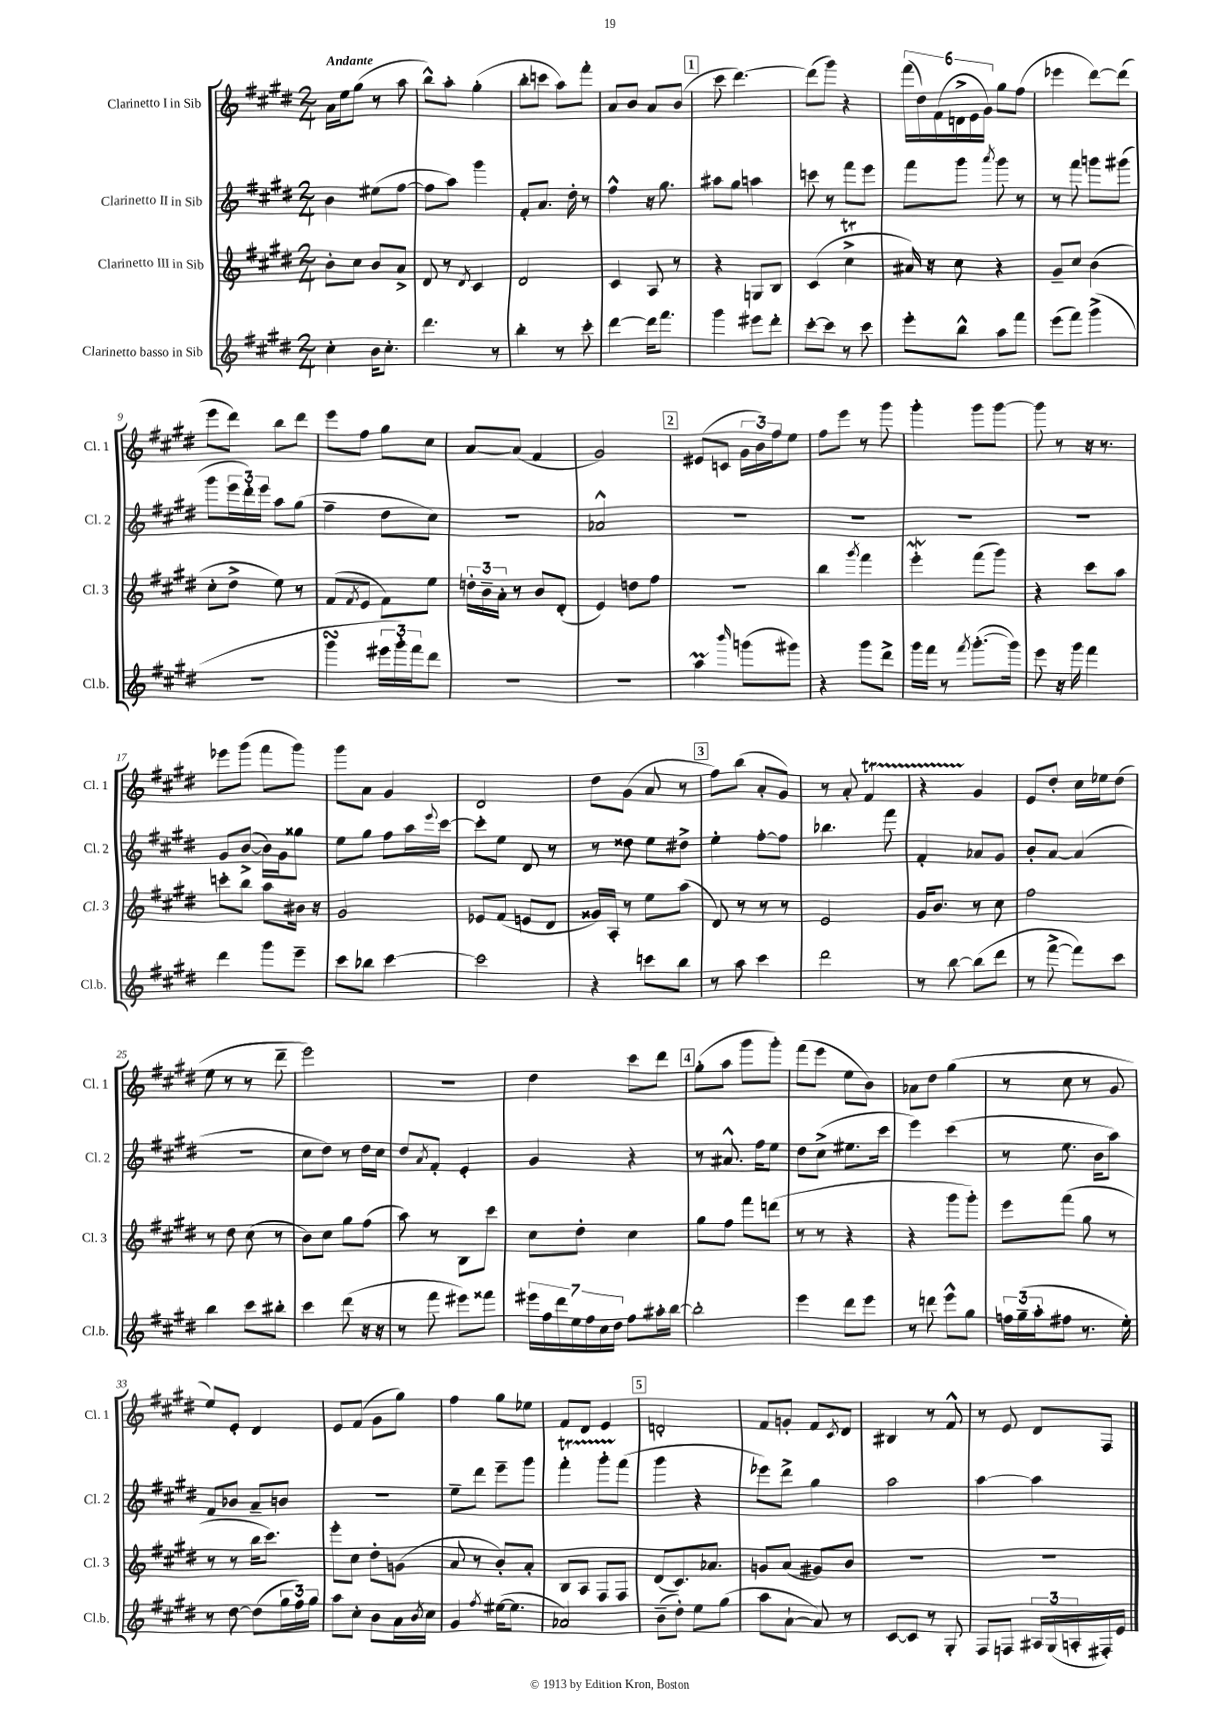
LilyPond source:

<<
\new StaffGroup <<
\new Staff = "s0" \with { instrumentName = "Clarinetto I in Sib" shortInstrumentName = "Cl. 1" } {
    \clef treble \key e \major \numericTimeSignature \time 2/4 \tempo "Andante"
    a'16 e''16 gis''8( r8 a''8 |
    b''8-^) a''8-. gis''4-.( |
    b''8-. c'''8 a''8) fis'''8-. |
    a'8 b'8 a'8 b'8( |
    \mark \markup { \box "1" } cis'''8 dis'''4.~) |
    dis'''8( gis'''8) r4 |
    \tuplet 6/4 { fis'''16( dis''16) fis'16( d'16-> e'16 gis'16) } gis''8 fis''8( |
    ees'''4 dis'''8~) dis'''8( |
    e'''8 dis'''8) b''8 dis'''8 |
    e'''8 fis''8 gis''8 cis''8 |
    a'8~ a'8( fis'4 |
    gis'2) |
    \mark \markup { \box "2" } eis'8( c'8 \tuplet 3/2 { gis'16 b'16) fis''16 } e''8 |
    fis''8 e'''8 r8 gis'''8 |
    gis'''4-. gis'''8 gis'''8~ |
    gis'''8 r8 r16 r8. |
    ees'''8 gis'''8( fis'''8 gis'''8) |
    gis'''8 a'8 gis'4 |
    dis'2 |
    dis''8 gis'8( a'8 r8 |
    \mark \markup { \box "3" } fis''8) b''8( a'8-. gis'8) |
    r8 a'8-. fis'4\startTrillSpan |
    r4 gis'4\stopTrillSpan |
    e'8 dis''8-. cis''16 ees''16 dis''8( |
    e''8 r8 r8 dis'''8-- |
    e'''2) |
    r2 |
    dis''4 cis'''8 dis'''8 |
    \mark \markup { \box "4" } gis''8-.( a''8 gis'''8 gis'''8-.) |
    fis'''8( e'''8 e''8 b'8) |
    aes'8 dis''8 gis''4( |
    r8 cis''8 r8 gis'8 |
    e''8) e'8-. dis'4 |
    e'8 fis'8( gis'8 gis''8) |
    fis''4 gis''8 ees''8 |
    fis'8 dis'8 e'4 |
    \mark \markup { \box "5" } d'2-. |
    fis'8 g'8-. fis'8 \acciaccatura { cis'8 } dis'8 |
    bis4 r8 fis'8-^ |
    r8 e'8 dis'8 fis8 \bar "|." |
}
\new Staff = "s1" \with { instrumentName = "Clarinetto II in Sib" shortInstrumentName = "Cl. 2" } {
    \clef treble \key e \major \numericTimeSignature \time 2/4
    b'4 eis''8( fis''8~ |
    fis''8 a''8) gis'''4 |
    fis'8-. a'8. dis''16-. r8 |
    fis''4-^ r16 gis''8. |
    \mark \markup { \box "1" } ais''8 gis''8 a''4 |
    c'''8 r8 fis'''8 e'''8 |
    fis'''8 gis'''8 \acciaccatura { a'''8 } gis'''8 r8 |
    r8 fis'''8 g'''8 gis'''8( |
    gis'''8 \tuplet 3/2 { e'''16 dis'''16-.) e'''16 } a''8 gis''8( |
    fis''4-- dis''8 cis''8) |
    R2 |
    aes'2-^ |
    \mark \markup { \box "2" } R2 |
    R2 |
    R2 |
    R2 |
    gis'8 b'8~->( b'16) gis'16 gisis''8 |
    e''8 gis''8 fis''8 a''16 \appoggiatura { e'''8 } cis'''16~ |
    cis'''8-. e''8 dis'8 r8 |
    r8 disis''8 e''8 dis''8-> |
    \mark \markup { \box "3" } e''4-. fis''8~-. fis''8 |
    bes''4. fis'''8 |
    fis'4-. aes'8 gis'8 |
    b'8-. a'8~ a'4( |
    r2 |
    cis''8 dis''8) r8 dis''16 cis''16 |
    dis''8 \acciaccatura { a'8 } fis'8-. e'4-. |
    gis'4 r4 |
    \mark \markup { \box "4" } r8 ais'8.-^ fis''16 e''8 |
    dis''8 cis''8->( eis''8. cis'''16 |
    e'''4) cis'''4( |
    r8 e''8. b'16 a''8) |
    fis'8 bes'8 a'8-- b'8 |
    R2 |
    e''8-- dis'''8 e'''8-- gis'''8 |
    fis'''4-.\startTrillSpan gis'''8-. fis'''8\stopTrillSpan( |
    \mark \markup { \box "5" } gis'''4 r4 |
    ees'''8) dis'''8-> gis''4 |
    a''2 |
    a''4~ a''4 \bar "|." |
}
\new Staff = "s2" \with { instrumentName = "Clarinetto III in Sib" shortInstrumentName = "Cl. 3" } {
    \clef treble \key e \major \numericTimeSignature \time 2/4
    b'8-. cis''8 b'8 a'8-> |
    dis'8 r8 \acciaccatura { dis'8 } cis'4 |
    dis'2 |
    cis'4 a8 r8 |
    \mark \markup { \box "1" } r4 g8 b8 |
    cis'4( cis''4->\trill |
    ais'16) r16 cis''8 r4 |
    gis'8-- cis''8 b'4( |
    cis''8-. dis''8-> e''8) r8 |
    fis'8( \acciaccatura { fis'8 } e'8 fis'8) e''8 |
    \tuplet 3/2 { d''16-. b'16-- a'16-. } r8 b'8 dis'8-.( |
    e'4) d''8 fis''8 |
    \mark \markup { \box "2" } R2 |
    b''4 \acciaccatura { gis'''8 } fis'''4 |
    e'''4-.\mordent fis'''8( gis'''8) |
    r4 cis'''8 a''8 |
    c'''8-. b''8 a''8 bis'16 r16 |
    gis'2 |
    ees'8 fis'8( e'8 dis'8 |
    gisis'16) a16-. r8 e''8 a''8( |
    \mark \markup { \box "3" } dis'8) r8 r8 r8 |
    e'2 |
    gis'16 b'8. r8 cis''8 |
    fis''2 |
    r8 dis''8 cis''8( r8 |
    b'8) cis''8 gis''8 fis''8( |
    a''8) r8 b8 cis'''8 |
    cis''8 dis''8-. cis''4 |
    \mark \markup { \box "4" } gis''8 fis''8 fis'''8 d'''8( |
    r8 r8 r4 |
    r4 gis'''8 gis'''8-.) |
    e'''8 fis'''8( gis''8 r8 |
    r8 r8 b''16 cis'''8.) |
    e'''8-. cis''8 dis''8-. g'8( |
    a'8 r8 b'8-.) a'8-. |
    b8 a8 fis8 fis8 |
    \mark \markup { \box "5" } dis'8( cis'8.) aes'8. |
    g'8 a'8( gis'8) b'8 |
    R2 |
    R2 \bar "|." |
}
\new Staff = "s3" \with { instrumentName = "Clarinetto basso in Sib" shortInstrumentName = "Cl.b." } {
    \clef treble \key e \major \numericTimeSignature \time 2/4
    cis''4-. b'16 cis''8.-. |
    dis'''4. r8 |
    b''4-. r8 cis'''8-. |
    dis'''4~ dis'''16 fis'''8. |
    \mark \markup { \box "1" } gis'''4 eis'''8 dis'''8-. |
    cis'''8~-. cis'''8 r8 cis'''8 |
    e'''8-. b''8-^ a''8 fis'''8 |
    e'''8( fis'''8) gis'''4->( |
    r2 |
    gis'''4\turn \tuplet 3/2 { eis'''16 gis'''16-.) fis'''16 } dis'''8 |
    R2 |
    R2 |
    \mark \markup { \box "2" } a''4\prall \grace { b'''16 } g'''8( gis'''8) |
    r4 gis'''8 dis'''8-> |
    gis'''16 fis'''16 r8 \acciaccatura { fis'''8 } gis'''8.~-.( gis'''16) |
    e'''8 r16 gis'''16 fis'''4 |
    dis'''4 gis'''8 e'''8-- |
    cis'''8 bes''8 cis'''4~ |
    cis'''2 |
    r4 c'''8 b''8 |
    \mark \markup { \box "3" } r8 a''8 cis'''4 |
    dis'''2 |
    r8 b''8~ b''8( dis'''8 |
    r8 fis'''8~-> fis'''8) cis'''8 |
    b''4 cis'''8 bis''8-. |
    cis'''4 dis'''8( r16 r16 |
    r8 fis'''8 eis'''8) fisis'''8 |
    \tuplet 7/4 { eis'''16 fis''16 dis'''16 e''16 fis''16 cis''16 dis''16 } fis''8 ais''16-. b''16~ |
    \mark \markup { \box "4" } b''2-. |
    e'''4 dis'''8 e'''8 |
    r8 d'''8 e'''8-^ gis''8 |
    \tuplet 3/2 { f''16 gis''16--( a''16-. } fis''8 r8. e''16-.) |
    r8 dis''8~ dis''8( \tuplet 3/2 { gis''16 fis''16) gis''16 } |
    a''8 cis''8-. b'8 a'16 \acciaccatura { b'8 } cis''16 |
    gis'4 \acciaccatura { fis''8 } eis''16~( eis''8. |
    aes'2) |
    \mark \markup { \box "5" } b'8--( dis''8-.) e''8 gis''8( |
    a''8 a'8~-! a'8) r8 |
    cis'8~ cis'8 r8 gis8-. |
    fis8 f8 \tuplet 3/2 { ais16 gis16( a16-. } fis16-.) e'16 \bar "|." |
}
>>
>>
